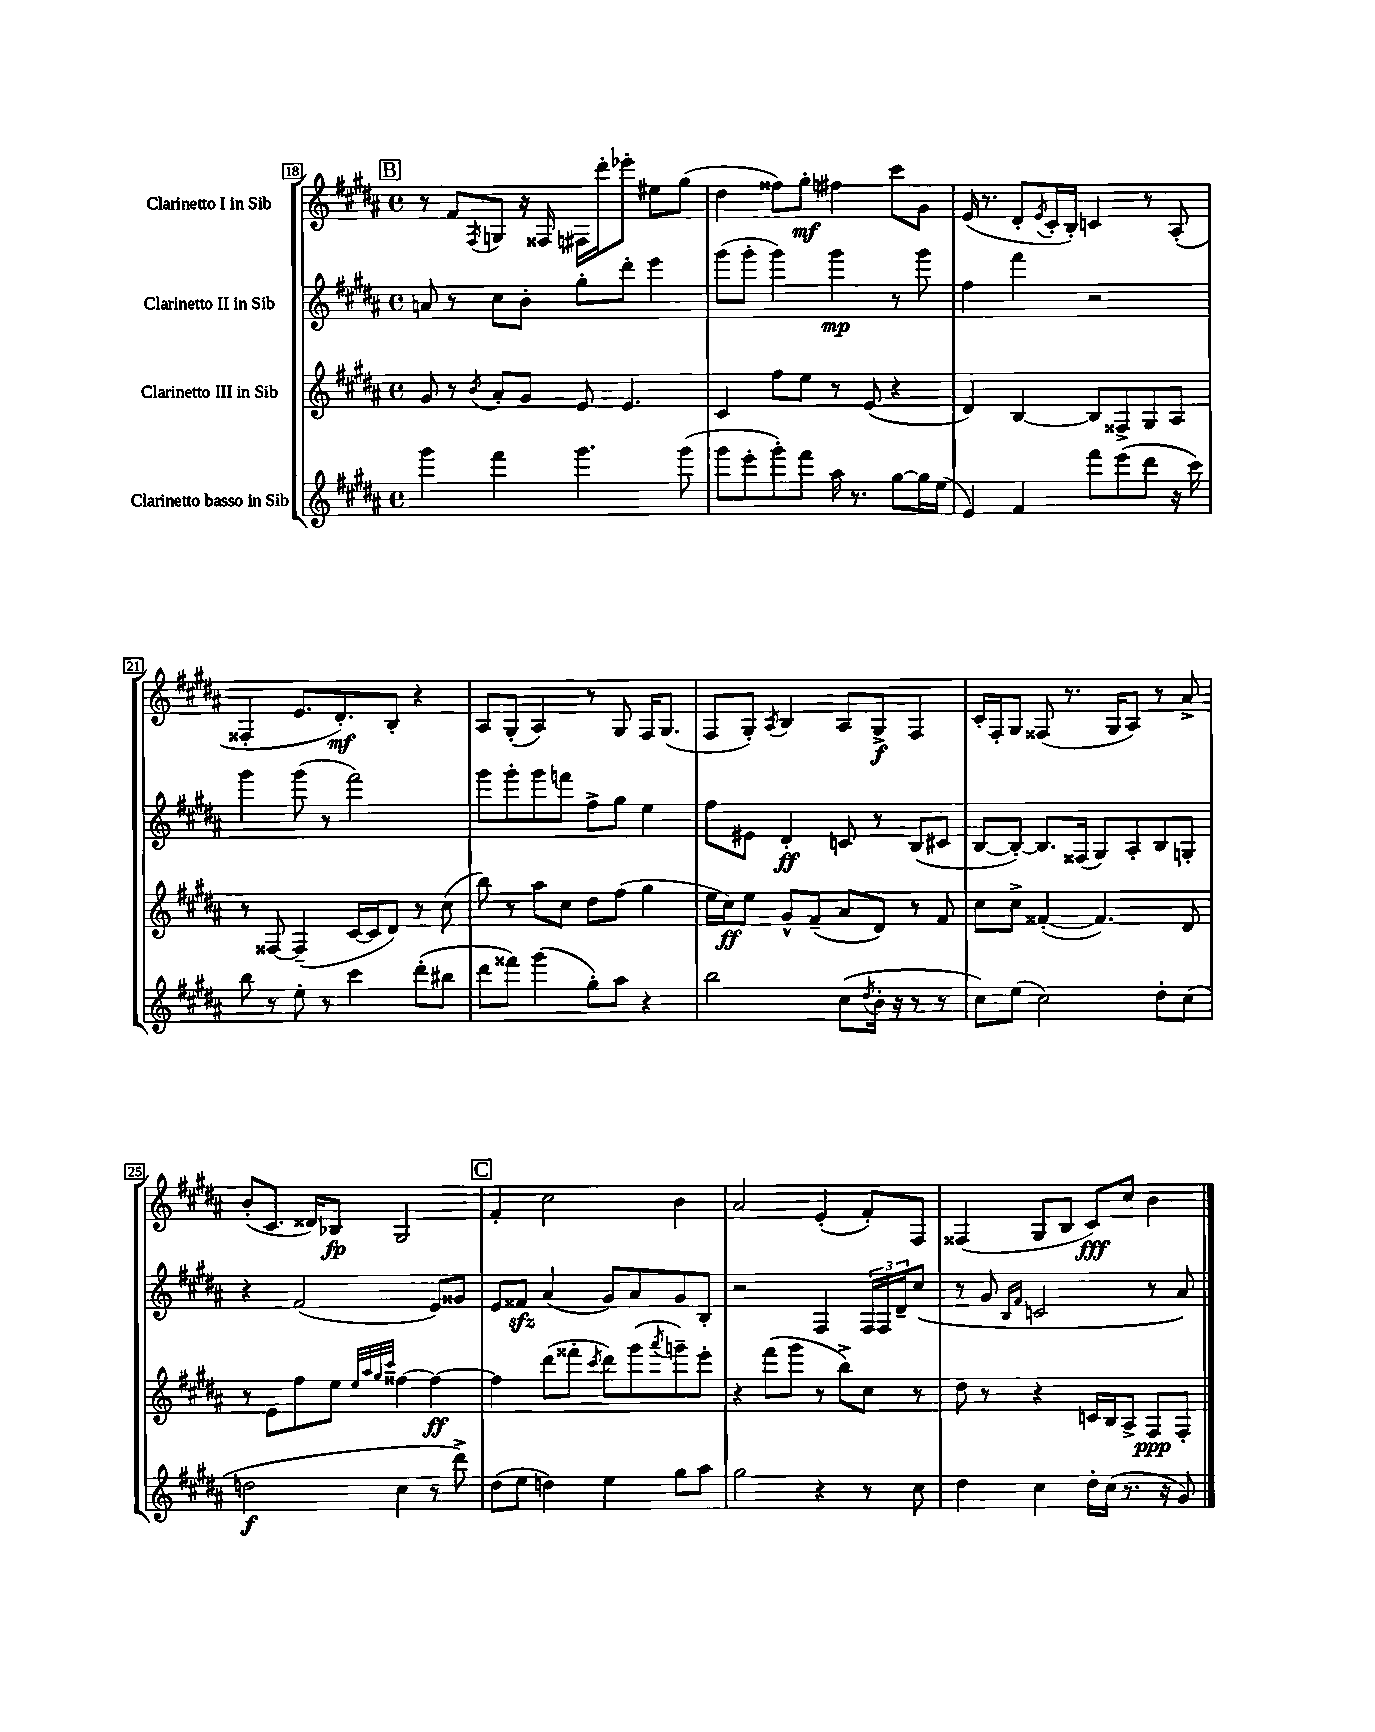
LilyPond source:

<<
\new StaffGroup <<
\new Staff = "s0" \with { instrumentName = "Clarinetto I in Sib" } {
    \clef treble \key b \major \defaultTimeSignature \time 4/4
    \mark \markup { \box "B" } r8 fis'8 \acciaccatura { fis8 } g8 r16 fisis16 fis16 dis'''16-. ees'''8-. eis''8 gis''8( |
    dis''4 fisis''8) gis''8-.\mf fis''4 cis'''8 gis'8 |
    e'16( r8. dis'8-. \acciaccatura { e'8 } cis'16-. b16-.) c'4 r8 ais8-.( |
    fisis4-. e'8. dis'8.-.\mf) b8-. r4 |
    ais8 gis8-.( ais4) r8 gis8 fis16 gis8.( |
    fis8 gis8-.) \acciaccatura { ais8 } b4 ais8 gis8->\f fis4 |
    cis'16-. fis16-. gis8 fisis8( r8. gis16 ais8) r8 ais'8-> |
    b'8-.( cis'8. disis'16) bes8\fp gis2 |
    \mark \markup { \box "C" } fis'4-. cis''2 b'4 |
    ais'2 e'4-.( fis'8-.) fis8 |
    fisis4( gis8 b8 cis'8\fff) cis''8 b'4 \bar "|." |
}
\new Staff = "s1" \with { instrumentName = "Clarinetto II in Sib" } {
    \clef treble \key b \major \defaultTimeSignature \time 4/4
    \mark \markup { \box "B" } a'8 r8 cis''8 b'8-. gis''8-. dis'''8-. e'''4 |
    gis'''8( gis'''8-. gis'''4) gis'''4\mp r8 gis'''8 |
    fis''4 fis'''4 r2 |
    gis'''4 gis'''8( r8 fis'''2) |
    gis'''8 gis'''8-. gis'''8 f'''8 fis''8-> gis''8 e''4 |
    fis''8 eis'8 dis'4-.\ff c'8 r8 b8( cis'8 |
    b8~ b8~-.) b8. fisis16( gis8) ais8-. b8 g8-. |
    r4 fis'2( e'8) gisis'8 |
    \mark \markup { \box "C" } e'8 fisis'8\sfz ais'4( gis'8) ais'8 gis'8 b8-. |
    r2 fis4 \tuplet 3/2 { fis16 fis16 dis'16-- } cis''8( |
    r8 gis'8 \grace { b16 fis'16 } c'2 r8 ais'8) \bar "|." |
}
\new Staff = "s2" \with { instrumentName = "Clarinetto III in Sib" } {
    \clef treble \key b \major \defaultTimeSignature \time 4/4
    \mark \markup { \box "B" } gis'8 r8 \acciaccatura { b'8 } ais'8-. gis'8 e'8 e'4. |
    cis'4 fis''8 e''8 r8 e'8( r4 |
    dis'4) b4~ b8 fisis8-> gis8 ais8 |
    r8 fisis8~ fisis4--( cis'16~ cis'16 dis'8) r8 cis''8( |
    b''8) r8 ais''8 cis''8 dis''8 fis''8( gis''4 |
    e''16 cis''16\ff) e''8 gis'8-^ fis'8--( ais'8 dis'8) r8 fis'8 |
    cis''8 cis''8-> fisis'4~-.( fisis'4.) dis'8 |
    r8 e'8 fis''8 e''8 \grace { e''32 ais''32 gis''32 cis'''32 } fisis''4~ fisis''4~\ff |
    \mark \markup { \box "C" } fisis''4 dis'''8( fisis'''8-. \acciaccatura { cis'''8 } dis'''8) gis'''8( \acciaccatura { ais'''8 } g'''8--) e'''8-. |
    r4 fis'''8( gis'''8 r8 b''8->) cis''8 r8 |
    dis''8 r8 r4 c'16 b16 ais8-> fis8\ppp fis8-. \bar "|." |
}
\new Staff = "s3" \with { instrumentName = "Clarinetto basso in Sib" } {
    \clef treble \key b \major \defaultTimeSignature \time 4/4
    \mark \markup { \box "B" } gis'''4 fis'''4 gis'''4. gis'''8( |
    gis'''8 e'''8-. gis'''8-.) fis'''8 ais''16 r8. gis''8~ gis''16 e''16( |
    e'4) fis'4 fis'''8 e'''8( dis'''8 r16 cis'''16) |
    b''8 r8 e''8-. r8 cis'''4 dis'''8-.( bis''8 |
    dis'''8 fisis'''8) gis'''4( gis''8-.) ais''8 r4 |
    b''2 cis''8( \acciaccatura { dis''8 } b'16-. r16 r8 r8 |
    cis''8) e''8( cis''2) dis''8-. cis''8( |
    d''2\f cis''4 r8 dis'''8->) |
    \mark \markup { \box "C" } dis''8( e''8 d''4) e''4 gis''8 ais''8 |
    gis''2 r4 r8 cis''8 |
    dis''4 cis''4 dis''16-. cis''16( r8. r16 gis'8) \bar "|." |
}
>>
>>
\layout { \context { \Score currentBarNumber = #18 \override BarNumber.stencil = #(make-stencil-boxer 0.1 0.3 ly:text-interface::print) } }
